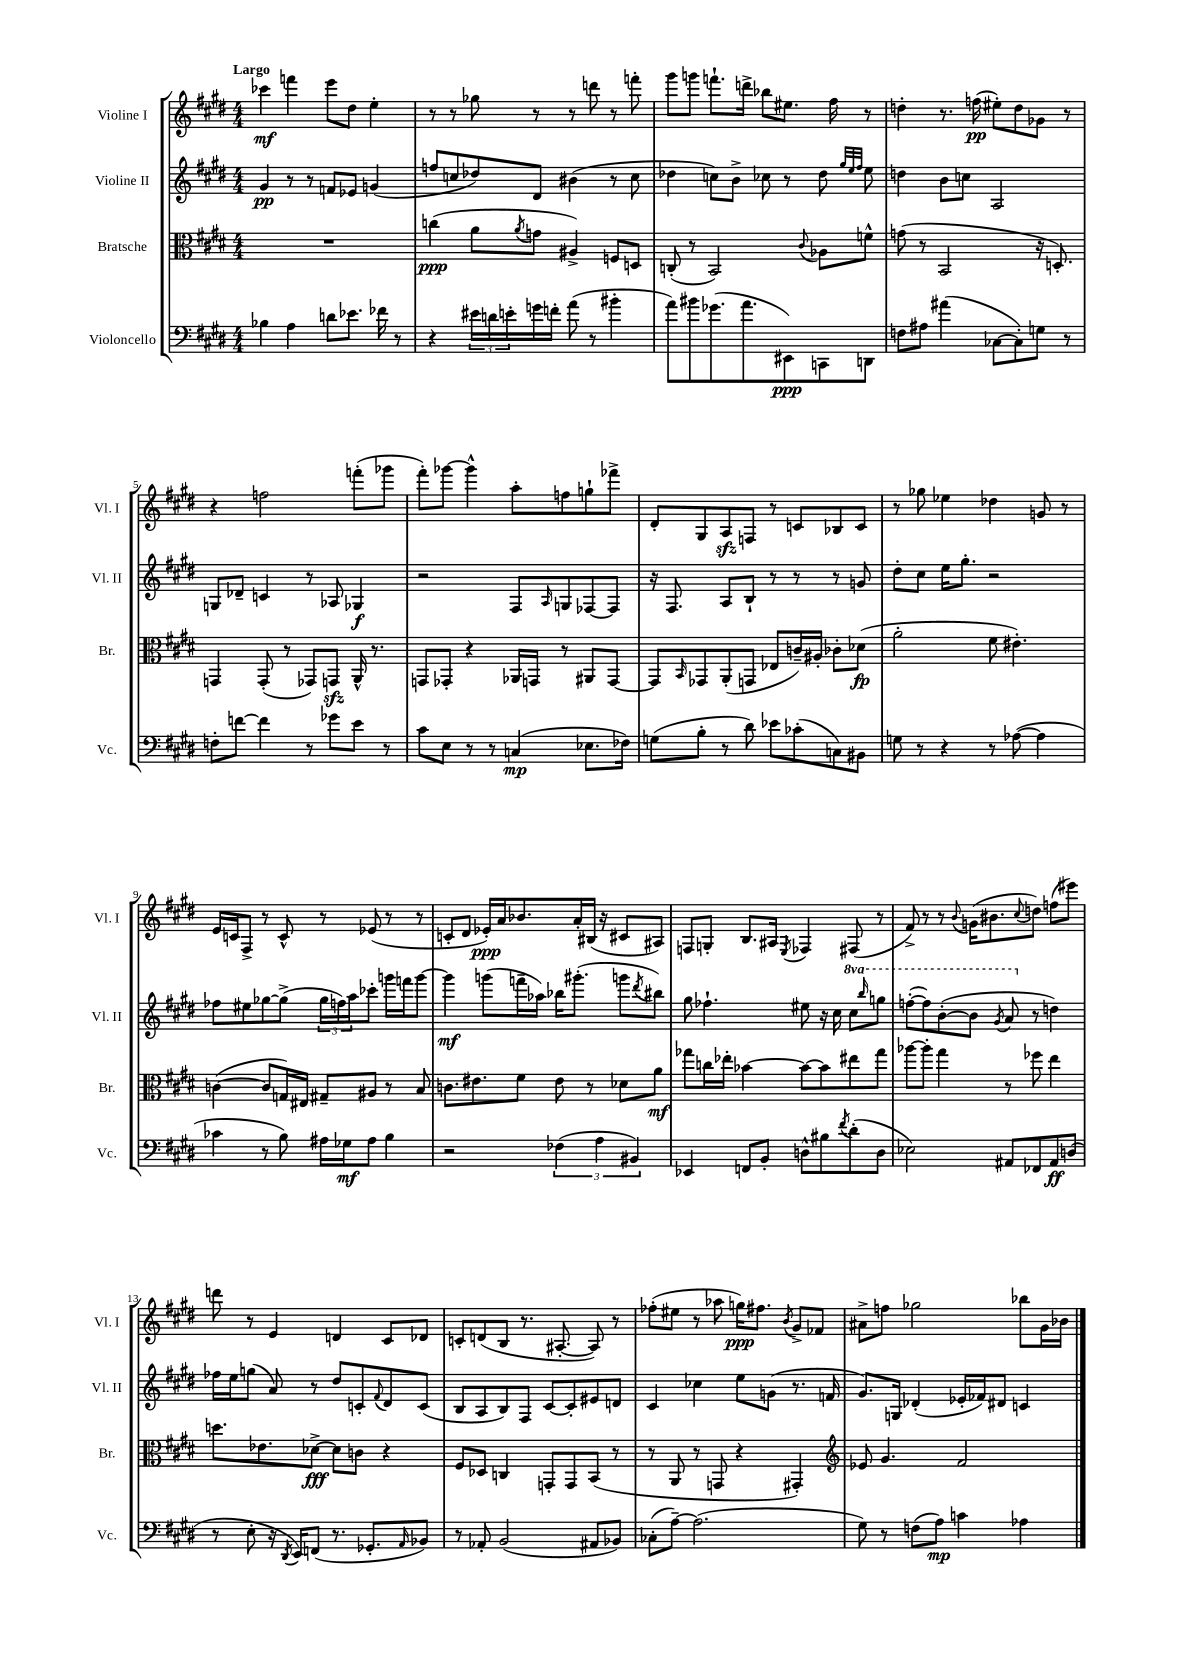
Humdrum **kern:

**kern	**dynam	**kern	**dynam	**kern	**dynam	**kern	**dynam
*part4	*part4	*part3	*part3	*part2	*part2	*part1	*part1
*staff4	*staff4	*staff3	*staff3	*staff2	*staff2	*staff1	*staff1
*I"Violoncello	*	*I"Bratsche	*	*I"Violine II	*	*I"Violine I	*
*I'Vc.	*	*I'Br.	*	*I'Vl. II	*	*I'Vl. I	*
*clefF4	*	*clefC3	*	*clefG2	*	*clefG2	*
*k[f#c#g#d#]	*	*k[f#c#g#d#]	*	*k[f#c#g#d#]	*	*k[f#c#g#d#]	*
*M4/4	*	*M4/4	*	*M4/4	*	*M4/4	*
=1	=1	=1	=1	=1	=1	=1	=1
!	!	!	!	!	!	!LO:TX:a:B:t=Largo	!
4B-X\	.	1r	.	4g#/	pp	4ccc-X\	mf
4A\	.	.	.	8r	.	4fffn\	.
.	.	.	.	8r	.	.	.
8dn\L	.	.	.	8fn/L	.	8eee\L	.
8.e-X\J	.	.	.	8e-X/J	.	8dd#\J	.
.	.	.	.	(4gn/	.	4ee'\	.
16f-X\	.	.	.	.	.	.	.
8r	.	.	.	.	.	.	.
=2	=2	=2	=2	=2	=2	=2	=2
4r	.	(4ccn\	ppp	8ffn/L	.	8r	.
.	.	.	.	8ccn/	.	8r	.
24e#X\LL	.	8a\L	.	8dd-X/)	.	8gg-X\	.
24dn\	.	.	.	.	.	.	.
24en'\	.	.	.	.	.	.	.
.	.	8qa/	.	.	.	.	.
16gn\	.	8gn\J	.	8d#/J	.	8r	.
16fn'\JJ	.	.	.	.	.	.	.
(8a\	.	4A#X^/)	.	(4b#X\	.	8r	.
8r	.	.	.	.	.	8dddn\	.
4b#X'\	.	8Fn/L	.	8r	.	8r	.
.	.	8Dn/J	.	8cc\	.	8fffn'\	.
=3	=3	=3	=3	=3	=3	=3	=3
8a\L)	.	(8Cn'/	.	4dd-X\	.	8ggg#\L	.
8b#X\	.	8r	.	.	.	8gggn\J	.
(8.g-X\	.	2BB/)	.	8ccn\L)	.	8.fffn`\L	.
.	.	.	.	8b^\J	.	.	.
8.a\	.	.	.	.	.	16dddn^\Jk	.
.	.	.	.	8cc-X\	.	8bb-X\L	.
8EE#X\)	ppp	.	.	8r	.	8.ee#X\J	.
.	.	8qqc#/	.	.	.	.	.
8CCn\	.	8A-X\L	.	8dd-\	.	.	.
.	.	.	.	.	.	16ff#\	.
.	.	.	.	32qqgg#/LLL	.	.	.
.	.	.	.	32qqee/	.	.	.
.	.	.	.	32qqff#/JJJ	.	.	.
8DDn\J	.	8fn^^\J	.	8ee\	.	8r	.
=4	=4	=4	=4	=4	=4	=4	=4
8Fn\L	.	(8gn\	.	4ddn\	.	4ddn'\	.
8A#X\J	.	8r	.	.	.	.	.
(4a#X\	.	2BB/	.	8b\L	.	8.r	.
.	.	.	.	8ccn\J	.	.	.
.	.	.	.	.	.	(16ffn\	pp
[8C-X\L	.	.	.	2A/	.	8ee#X'\L)	.
8C-'\])	.	.	.	.	.	8dd\	.
8Gn\J	.	16r	.	.	.	8g-X\J	.
.	.	8.Dn'/)	.	.	.	.	.
8r	.	.	.	.	.	8r	.
!!LO:LB:g=z
=5	=5	=5	=5	=5	=5	=5	=5
8Fn'\L	.	4GGn/	.	8Gn/L	.	4r	.
[8fn\J	.	.	.	8d-X~/J	.	.	.
4f\]	.	(8GG'/	.	4cn/	.	2ffn\	.
.	.	8r	.	.	.	.	.
8r	.	8GG-X/L)	.	8r	.	.	.
8g-X\L	.	8GGnzz/J	.	8A-X/	.	.	.
8e\J	.	16AA^^/	.	4G-X/	f	(8fffn'\L	.
.	.	8.r	.	.	.	.	.
8r	.	.	.	.	.	8ggg-X\J	.
=6	=6	=6	=6	=6	=6	=6	=6
8c#\L	.	8GGn/L	.	2r	.	8fff#'\L)	.
8E\J	.	8GG-X'/J	.	.	.	[8ggg-X\J	.
8r	.	4r	.	.	.	4ggg-^^\]	.
8r	.	.	.	.	.	.	.
(4Cn/	mp	16AA-X/LL	.	8F#/L	.	8aa'\L	.
.	.	16GGn/JJ	.	.	.	.	.
.	.	.	.	16qqA/	.	.	.
.	.	8r	.	8Gn/	.	8ffn\	.
8.E-X\L	.	8AA#X/L	.	[8F-X/	.	8ggn`\	.
.	.	[8GG/J	.	8F-/J]	.	8fff-X^\J	.
16F-X\Jk)	.	.	.	.	.	.	.
=7	=7	=7	=7	=7	=7	=7	=7
(8Gn\L	.	8GG/L]	.	16r	.	8d#'/L	.
.	.	.	.	8.F#/	.	.	.
.	.	16qqBB/	.	.	.	.	.
8B'\J	.	8GG-X/	.	.	.	8G#/	.
8r	.	(8AA'/	.	8A/L	.	8Azz/	.
8d#\)	.	8GGn/J	.	8B`/J	.	8Fn/J	.
8e-X\L	.	8E-X/L	.	8r	.	8r	.
(8c-X'\	.	16cn~/L)	.	8r	.	8cn/L	.
.	.	16A#X'/JJ	.	.	.	.	.
8Cn\)	.	8c-X'\L	.	8r	.	8B-X/	.
8BB#X\J	.	(8d-X\J	fp	8gn/	.	8c/J	.
=8	=8	=8	=8	=8	=8	=8	=8
8Gn\	.	2a'\	.	8dd#'\L	.	8r	.
8r	.	.	.	8cc#\J	.	8gg-X\	.
4r	.	.	.	16ee\KL	.	4ee-X\	.
.	.	.	.	8.gg#'\J	.	.	.
8r	.	8f#\	.	2r	.	4dd-X\	.
([8A-X\	.	4.e#X'\)	.	.	.	.	.
4A-\]	.	.	.	.	.	8gn/	.
.	.	.	.	.	.	8r	.
!!LO:LB:g=z
=9	=9	=9	=9	=9	=9	=9	=9
4c-X\	.	([4cn\	.	8ff-X\L	.	16e/LL	.
.	.	.	.	.	.	16cn/J	.
.	.	.	.	8ee#X\	.	8F#^/J	.
8r	.	8c/L]	.	[8gg-X\	.	8r	.
8B\)	.	16Gn/L)	.	(8gg-^\J]	.	8c^^/	.
.	.	16E#X/JJ	.	.	.	.	.
16A#X\LL	.	8G#X~/L	.	24gg-\LL	.	8r	.
.	.	.	.	24ffn\)	.	.	.
16G-X\J	mf	.	.	.	.	.	.
.	.	.	.	24aa\J	.	.	.
8A#\J	.	8A#X/J	.	8ccc-X'\J	.	(8e-X/	.
4B\	.	8r	.	16gggn\LL	.	8r	.
.	.	.	.	16fffn\J	.	.	.
.	.	8B/	.	[8ggg\J	.	8r	.
=10	=10	=10	=10	=10	=10	=10	=10
2r	.	8.cn\L	.	4ggg\]	mf	8cn'/L	.
.	.	.	.	.	.	8d#/J	.
.	.	8.e#X\	.	.	.	.	.
.	.	.	.	(8gggn\L	.	16e-X'/LL)	ppp
.	.	.	.	.	.	16a/J	.
.	.	8f#\J	.	16fffn~\L	.	8.b-X/	.
.	.	.	.	16aa-X\JJ)	.	.	.
(6F-X\	.	8e#\	.	16bb-X\KL	.	.	.
.	.	.	.	(8.ggg#X'\J	.	16a'/L	.
.	.	8r	.	.	.	(16B#X/JJ	.
6A\	.	.	.	.	.	.	.
.	.	.	.	.	.	16r	.
.	.	8d-X\L	.	8gggn\L	.	8c#X/L	.
6BB#X/)	.	.	.	.	.	.	.
.	.	.	.	8qddd#/	.	.	.
.	.	8a\J	mf	8bb#X\J)	.	8A#X/J)	.
=11	=11	=11	=11	=11	=11	=11	=11
4EE-X/	.	8gg-X\L	.	8gg#\	.	8Fn/L	.
.	.	16ccn\L	.	4.ff-X`\	.	8Gn'/J	.
.	.	16ee-X'\JJ	.	.	.	.	.
8FFn/L	.	[4b-X\	.	.	.	8.B/L	.
8BB'/J	.	.	.	.	.	.	.
.	.	.	.	.	.	16A#X/Jk	.
.	.	.	.	.	.	8qE/	.
8Dn^^\L	.	8b-\L_	.	8ee#X\	.	4F-X/	.
8B#X\	.	8b-\]	.	16r	.	.	.
.	.	.	.	16cc#\	.	.	.
8qf#/	.	.	.	.	.	.	.
*	*	*	*	*8va	*	*	*
(8d#'\	.	8ee#X\	.	8ccc#\L	.	(8F#X/	.
.	.	.	.	16qqbbb/	.	.	.
8D\J	.	8gg-\J	.	8gggn\J	.	8r	.
=12	=12	=12	=12	=12	=12	=12	=12
2E-X\)	.	[8aa-X\L	.	([8fffn'\L	.	8f#^/)	.
.	.	8aa-'\J]	.	8fff\])	.	8r	.
.	.	4gg#\	.	([8bb'\	.	8r	.
.	.	.	.	.	.	8qqb/	.
.	.	.	.	8bb\J]	.	(16gn\KL	.
.	.	.	.	.	.	8.b#X\	.
.	.	.	.	8qgg#/	.	.	.
8AA#X/L	.	8r	.	8aa/	.	.	.
.	.	.	.	.	.	8qqcc#/	.
*	*	*	*	*X8va	*	*	*
8FF-X/	.	8ff-X\	.	8r	.	8ddn\J)	.
8AA#/	ff	4ee\	.	4ddn\)	.	(8ffn\L	.
(8Dn/J	.	.	.	.	.	8eee#X\J)	.
!!LO:LB:g=z
=13	=13	=13	=13	=13	=13	=13	=13
8r	.	8.ddn\L	.	16ff-X\LL	.	8dddn\	.
.	.	.	.	16ee\J	.	.	.
8E'\	.	.	.	(8ggn\J	.	8r	.
.	.	8.e-X\	.	.	.	.	.
16r	.	.	.	8a/)	.	4e/	.
8qDD#/	.	.	.	.	.	.	.
16EE/KL)	.	.	.	.	.	.	.
(8FFn/J	.	[8d-X^\J	fff	8r	.	.	.
8.r	.	8d-\L]	.	8dd#/L	.	4dn/	.
.	.	8cn\J	.	8cn'/	.	.	.
8.GG-X'/L	.	.	.	.	.	.	.
.	.	.	.	8qqf#/	.	.	.
.	.	4r	.	8d#/	.	8c#/L	.
16qqAA/	.	.	.	.	.	.	.
8BB-X/J)	.	.	.	(8c/J	.	8d-X/J	.
=14	=14	=14	=14	=14	=14	=14	=14
8r	.	8F#/L	.	8B/L	.	8cn'/L	.
8AA-X'/	.	8D-X/J	.	8A/	.	(8dn/	.
(2BB/	.	4Cn/	.	8B/)	.	8B/J	.
.	.	.	.	8F#/J	.	8.r	.
.	.	8GGn'/L	.	[8c#/L	.	.	.
.	.	.	.	.	.	[8.A#X'/	.
.	.	8GG/	.	8c#'/]	.	.	.
8AA#X/L	.	(8BB/J	.	8e#X/	.	8A#/])	.
8BB-X/J)	.	8r	.	8dn/J	.	8r	.
=15	=15	=15	=15	=15	=15	=15	=15
(8C-X'\L	.	8r	.	4c#/	.	(8ff-X'\L	.
[8A~\J)	.	8AA/	.	.	.	8ee#X\J	.
(2.A\]	.	8r	.	4cc-X\	.	8r	.
.	.	8GGn/	.	.	.	8aa-X\	.
.	.	4r	.	8ee\L	.	16ggn\KL)	ppp
.	.	.	.	.	.	8.ff#X\J	.
.	.	.	.	(8gn\J	.	.	.
.	.	.	.	.	.	8qb/	.
.	.	4GG#X'/)	.	8.r	.	8g#^/L	.
.	.	.	.	.	.	8f-X/J	.
.	.	.	.	16fn/	.	.	.
=16	=16	=16	=16	=16	=16	=16	=16
*	*	*clefG2	*	*	*	*	*
8G#\)	.	8e-X/	.	8.g#/L)	.	8a#X^\L	.
8r	.	4.g#/	.	.	.	8ffn\J	.
.	.	.	.	16Gn/Jk	.	.	.
(8Fn\L	.	.	.	(4d-X'/	.	2gg-X\	.
8A\J)	mp	.	.	.	.	.	.
4cn\	.	2f#/	.	16e-X'/LL	.	.	.
.	.	.	.	16f-X/J)	.	.	.
.	.	.	.	8d#X/J	.	.	.
4A-X\	.	.	.	4cn/	.	8bb-X\L	.
.	.	.	.	.	.	16g#\L	.
.	.	.	.	.	.	16b-X\JJ	.
==	==	==	==	==	==	==	==
*-	*-	*-	*-	*-	*-	*-	*-
